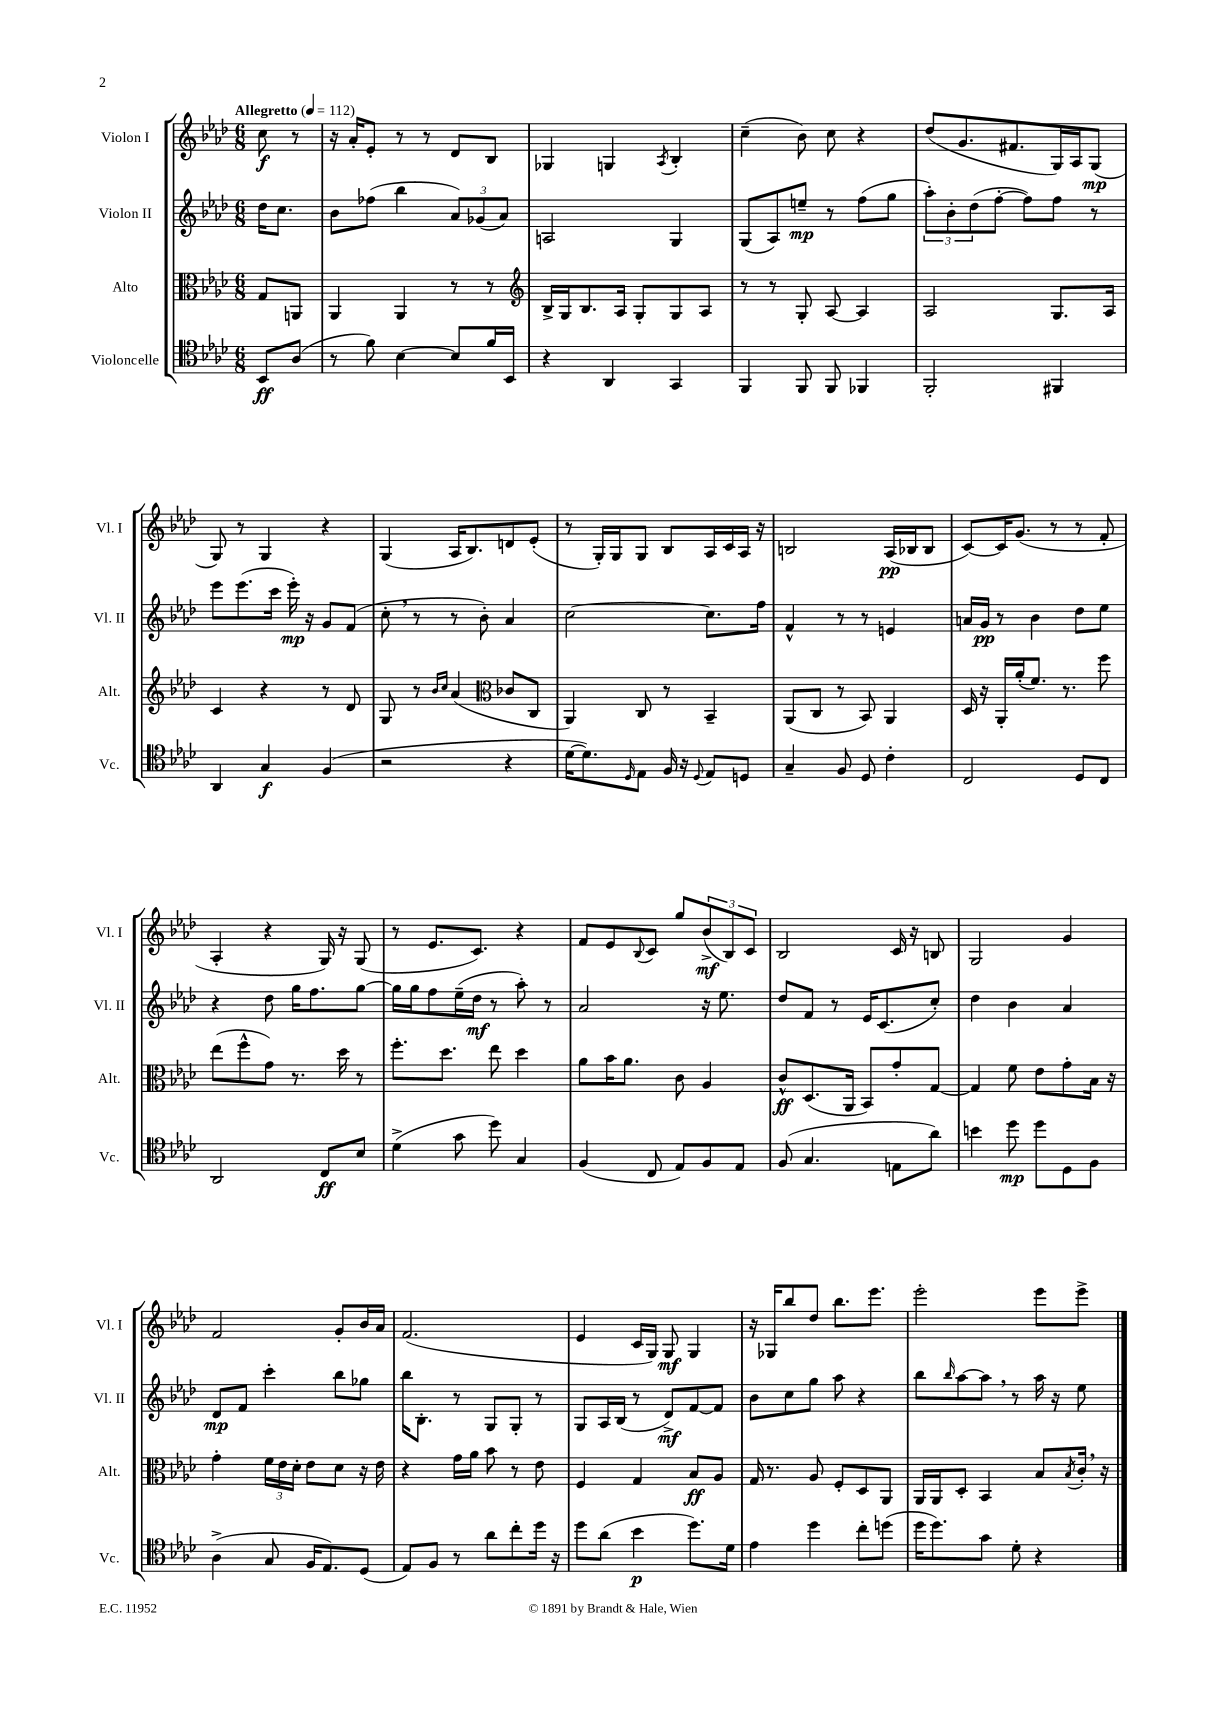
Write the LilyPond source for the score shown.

<<
\new StaffGroup <<
\new Staff = "s0" \with { instrumentName = "Violon I" shortInstrumentName = "Vl. I" } {
    \clef treble \key aes \major \numericTimeSignature \time 6/8 \partial 4 \tempo "Allegretto" 4 = 112
    c''8\f r8 |
    r16 aes'16-. ees'8-. r8 r8 des'8 bes8 |
    ges4 g4 \acciaccatura { aes8 } bes4-. |
    c''4--( bes'8) c''8 r4 |
    des''8( g'8. fis'8. g16) aes16 g8\mp( |
    g8) r8 g4 r4 |
    g4( aes16 bes8.) d'8 ees'8-.( |
    r8 g16-.) g16 g8 bes8 aes16 c'16 aes16 r16 |
    b2 aes16\pp( bes16 bes8 |
    c'8~) c'16 g'8.( r8 r8 f'8-. |
    aes4-. r4 g16) r16 g8( |
    r8 ees'8. c'8.) r4 |
    f'8 ees'8 \appoggiatura { bes8 } c'8 g''8 \tuplet 3/2 { bes'8->\mf( bes8) c'8 } |
    bes2 c'16 r16 b8 |
    g2 g'4 |
    f'2 g'8-. bes'16 aes'16 |
    f'2.( |
    ees'4 c'16 g16) g8\mf g4 |
    r16 ges16 bes''8 des''8 bes''8. ees'''8. |
    ees'''2-. ees'''8 ees'''8-> \bar "|." |
}
\new Staff = "s1" \with { instrumentName = "Violon II" shortInstrumentName = "Vl. II" } {
    \clef treble \key aes \major \numericTimeSignature \time 6/8 \partial 4
    des''16 c''8. |
    bes'8 fes''8( bes''4 \tuplet 3/2 { aes'8) ges'8( aes'8) } |
    a2 g4 |
    g8( aes8) e''8--\mp r8 f''8( g''8 |
    \tuplet 3/2 { aes''8-.) bes'8-. des''8( } f''8~-. f''8) f''8 r8 |
    ees'''8 ees'''8.( c'''16 ees'''16-.\mp) r16 g'8 f'8( |
    c''8-. \breathe r8 r8 bes'8-.) aes'4 |
    c''2~ c''8. f''16 |
    f'4-^ r8 r8 e'4 |
    a'16 g'16\pp r8 bes'4 des''8 ees''8 |
    r4 des''8 g''16 f''8. g''8~ |
    g''16 g''16 f''8 ees''16--( des''16\mf r8 aes''8-.) r8 |
    aes'2 r16 ees''8. |
    des''8 f'8 r8 ees'16 c'8.( c''8-.) |
    des''4 bes'4 aes'4 |
    des'8\mp f'8 c'''4-. bes''8 ges''8 |
    bes''16 bes8.-. r8 g8 g8-. r8 |
    g8 aes16 bes16( r8 des'8->\mf) f'8~ f'8 |
    bes'8 c''8 g''8 aes''8 r4 |
    bes''8 \grace { bes''16 } aes''8~ aes''8 \breathe r8 aes''16 r16 ees''8 \bar "|." |
}
\new Staff = "s2" \with { instrumentName = "Alto" shortInstrumentName = "Alt." } {
    \clef alto \key aes \major \numericTimeSignature \time 6/8 \partial 4
    g8 a,8 |
    aes,4 aes,4 r8 r8 |
    \clef treble bes16-> g16 bes8. aes16 g8-. g8 aes8 |
    r8 r8 g8-. aes8~ aes4 |
    aes2 g8. aes16 |
    c'4 r4 r8 des'8 |
    g8 r8 \grace { bes'16 c''16 } aes'4( \clef alto ces'8 c8 |
    aes,4) c8 r8 bes,4-- |
    aes,8( c8 r8 bes,8) aes,4 |
    des16 r16 aes,16-. aes'16-.( f'8.) r8. f''8 |
    ees''8( f''8-^ g'8) r8. des''16 r8 |
    f''8.-. des''8. ees''8 des''4 |
    aes'8 bes'16 aes'8. c'8 aes4 |
    c'8-^\ff des8.( aes,16 bes,8) g'8-. g8~ |
    g4 f'8 ees'8 g'8-. bes16 r16 |
    g'4-. \tuplet 3/2 { f'16 ees'16 des'16-. } ees'8 des'8 r16 ees'16 |
    r4 g'16 aes'16 bes'8 r8 ees'8 |
    f4 g4 bes8\ff aes8 |
    g16 r8. aes8 f8-. des8 aes,8 |
    aes,16 aes,16 des8-. bes,4 bes8 \acciaccatura { bes8 } c'16-. \breathe r16 \bar "|." |
}
\new Staff = "s3" \with { instrumentName = "Violoncelle" shortInstrumentName = "Vc." } {
    \clef tenor \key aes \major \numericTimeSignature \time 6/8 \partial 4
    bes,8\ff aes8( |
    r8 f'8) bes4~ bes8 f'16 bes,16 |
    r4 aes,4 g,4 |
    f,4 f,8 f,8 fes,4 |
    f,2-. fis,4 |
    aes,4 g4\f f4( |
    r2 r4 |
    des'16~ des'8.) \grace { des16 } ees8 f16 r16 \appoggiatura { des8 } ees8 d8 |
    g4-- f8 des8 c'4-. |
    c2 des8 c8 |
    aes,2 c8\ff bes8 |
    des'4->( g'8 des''8) g4 |
    f4( c8 ees8) f8 ees8 |
    f8( g4. e8 aes'8) |
    b'4 des''8\mp des''8 des8 f8 |
    aes4->( g8 f16 ees8.) des8( |
    ees8) f8 r8 aes'8 c''8-. des''16 r16 |
    des''8 aes'8( bes'4\p des''8.) des'16 |
    ees'4 des''4 c''8-. d''8( |
    des''16 des''8.) g'8 des'8-. r4 \bar "|." |
}
>>
>>
\layout { \context { \Score \remove "Bar_number_engraver" } }
